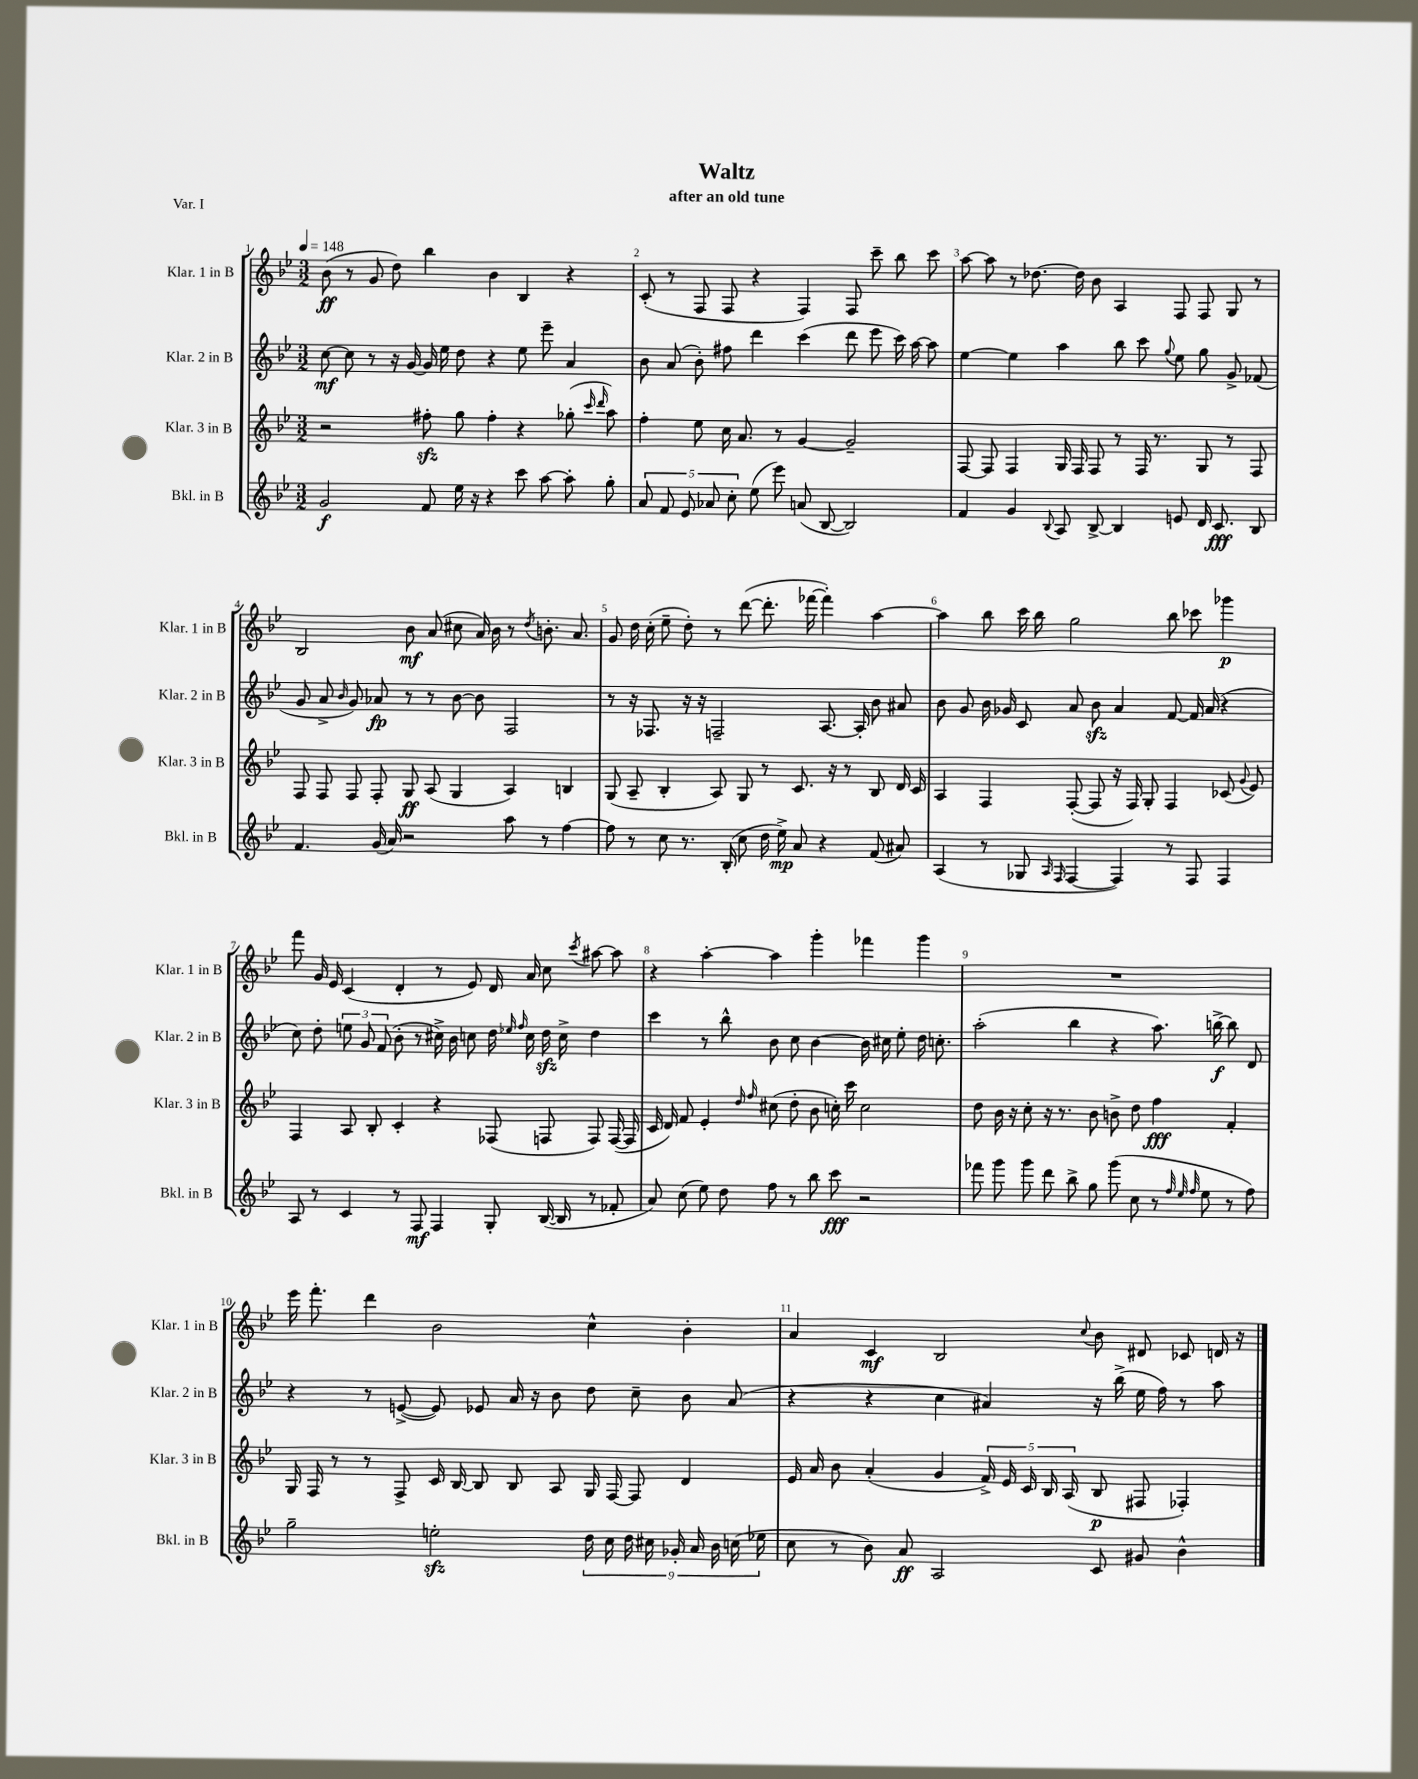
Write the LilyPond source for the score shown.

\header { title = "Waltz" subtitle = "after an old tune" piece = "Var. I" }
<<
\new StaffGroup <<
\new Staff = "s0" \with { instrumentName = "Klar. 1 in B" shortInstrumentName = "Klar. 1 in B" } {
    \clef treble \key bes \major \numericTimeSignature \time 3/2 \tempo 4 = 148
    \autoBeamOff bes'8\ff( r8 g'8 d''8) bes''4 bes'4 bes4 r4 |
    c'8-.( r8 f8 f8 r4 f4) f8 c'''8-- bes''8 c'''8 |
    a''8~ a''8 r8 des''8.~ des''16 bes'8 a4 f8 f8 g8 r8 |
    bes2 bes'8\mf a'8( cis''8 a'16) bes'16 r8 \acciaccatura { d''8 } b'8.-. a'8. |
    g'8 d''16 c''16-.( ees''8-- d''8-.) r8 d'''8~( d'''8.-. fes'''16~ fes'''4-.) a''4~ |
    a''4 bes''8 c'''16 bes''16 g''2 bes''8 ces'''8 ges'''4\p |
    f'''8 g'16 ees'16 c'4( d'4-. r8 ees'8) d'16 a'16 c''8 \acciaccatura { c'''8 } ais''8~ ais''8 |
    r4 a''4~-. a''4 g'''4-. fes'''4 g'''4 |
    R1. |
    ees'''16 f'''8.-. d'''4 bes'2 c''4-^ bes'4-. |
    a'4 c'4\mf bes2 \appoggiatura { c''8 } bes'8 dis'8 ces'8 d'16 r16 \bar "|." |
}
\new Staff = "s1" \with { instrumentName = "Klar. 2 in B" shortInstrumentName = "Klar. 2 in B" } {
    \clef treble \key bes \major \numericTimeSignature \time 3/2
    \autoBeamOff c''8~\mf c''8 r8 r16 g'16~ g'16 ees''16 d''8 r4 ees''8 ees'''8-- a'4 |
    bes'8 a'8( bes'8-.) fis''8 d'''4 c'''4( d'''8 ees'''8 c'''16) a''16~ a''8 |
    ees''4~ ees''4 a''4 bes''8 c'''8 \appoggiatura { g''8 } ees''8 g''8 g'8-> fes'8( |
    g'8 a'8-> \grace { bes'16 } g'8) aes'8\fp r8 r8 bes'8~ bes'8 f2 |
    r8 r16 fes8. r16 r16 f2-- a8.~ a16-. bes'8 ais'8 |
    bes'8 g'8 bes'16 ges'16 c'8 a'8 bes'8\sfz a'4 f'8~ f'16 a'16( r4 |
    c''8) d''8-. \tuplet 3/2 { e''8 g'8 f'8( } bes'8-. r8 cis''16->) bes'16 c''8 d''16 \grace { ees''16 f''16 } c''16 d''16\sfz c''16-> d''4 |
    c'''4 r8 bes''8-^ bes'8 c''8 bes'4~ bes'16 cis''16 ees''8-. d''16 c''8.-. |
    a''2-.( bes''4 r4 a''8.) b''16~->\f b''8 d'8 |
    r4 r8 e'8~->( e'8) ees'8 a'16 r16 bes'8 d''8 c''8-- bes'8 a'8( |
    r4 r4 c''4 ais'4) r16 bes''16->( ees''16 f''16) r8 a''8 \bar "|." |
}
\new Staff = "s2" \with { instrumentName = "Klar. 3 in B" shortInstrumentName = "Klar. 3 in B" } {
    \clef treble \key bes \major \numericTimeSignature \time 3/2
    \autoBeamOff r2 fis''8-.\sfz g''8 fis''4-. r4 ges''8-.( \grace { c'''16 d'''16 } a''8) |
    f''4-. ees''8 c''16 a'8. r8 g'4~ g'2-- |
    f8~ f8 f4 g16 f16 f8 r8 f16 r8. g8 r8 f8 |
    f8 f8 f8 f8-. g8\ff a8( g4 a4) b4 |
    g8( a8-- bes4-. a8) g8 r8 c'8. r16 r8 bes8 d'16 c'16 |
    a4 f4 f8~-.( f8 r16 f16) g8-. f4 ces'8( \appoggiatura { g'8 } ees'8) |
    f4 a8 bes8-. c'4-. r4 fes8( f8 f8) f16~( f16 |
    c'16 d'16) f'8 ees'4-. \grace { d''16 f''16 } cis''8( d''8-. bes'8 c''16-.) c'''16 c''2 |
    d''8 bes'16 r16 c''8-. r16 r8. bes'8 b'8-> d''8 f''4\fff f'4-. |
    g16 f16 r8 r8 f8-> c'16 bes16~ bes8 bes8 a8 g16 f16~ f8 d'4 |
    ees'16 a'16 bes'8 a'4-.( g'4 \tuplet 5/4 { f'16->) ees'16 c'16 bes16 a16( } bes8\p fis8 fes4-.) \bar "|." |
}
\new Staff = "s3" \with { instrumentName = "Bkl. in B" shortInstrumentName = "Bkl. in B" } {
    \clef treble \key bes \major \numericTimeSignature \time 3/2
    \autoBeamOff g'2\f f'8 ees''16 r16 r4 c'''8 a''8~ a''8-. g''8-. |
    \tuplet 5/4 { a'8 f'8 ees'8 aes'8 c''8-. } ees''8( ees'''8) a'8( bes8~ bes2) |
    f'4 g'4 \appoggiatura { bes8 } a8 bes8~-> bes4 e'8 d'16 c'8.\fff bes8 |
    f'4. g'16( a'16) r2 a''8 r8 f''4~ |
    f''8 r8 c''8 r8. bes16-.( c''8 d''16 ees''16->\mp) a'8 r4 f'8( ais'8) |
    a4( r8 ges8 \grace { a16 f16 } f4~ f4) r8 f8 f4 |
    a8 r8 c'4 r8 f8\mf f4 g8-. bes16~( bes16 r8 fes'8-. |
    a'8) c''8( ees''8) d''8 f''8 r8 bes''8 c'''8\fff r2 |
    fes'''8 g'''8 g'''8 d'''8 bes''8-> g''8 g'''8( c''8 r8 \grace { f''32 ees''32 f''32 } ees''8 r8 f''8) |
    g''2-- e''2-.\sfz \tuplet 9/8 { d''16 c''16 d''16 cis''16 ges'16-. a'16 bes'16 c''16( ees''16 } |
    c''8 r8 bes'8) a'8\ff a2 c'8 gis'8 bes'4-^ \bar "|." |
}
>>
>>
\layout { \context { \Score \override BarNumber.break-visibility = ##(#f #t #t) barNumberVisibility = #all-bar-numbers-visible } }
